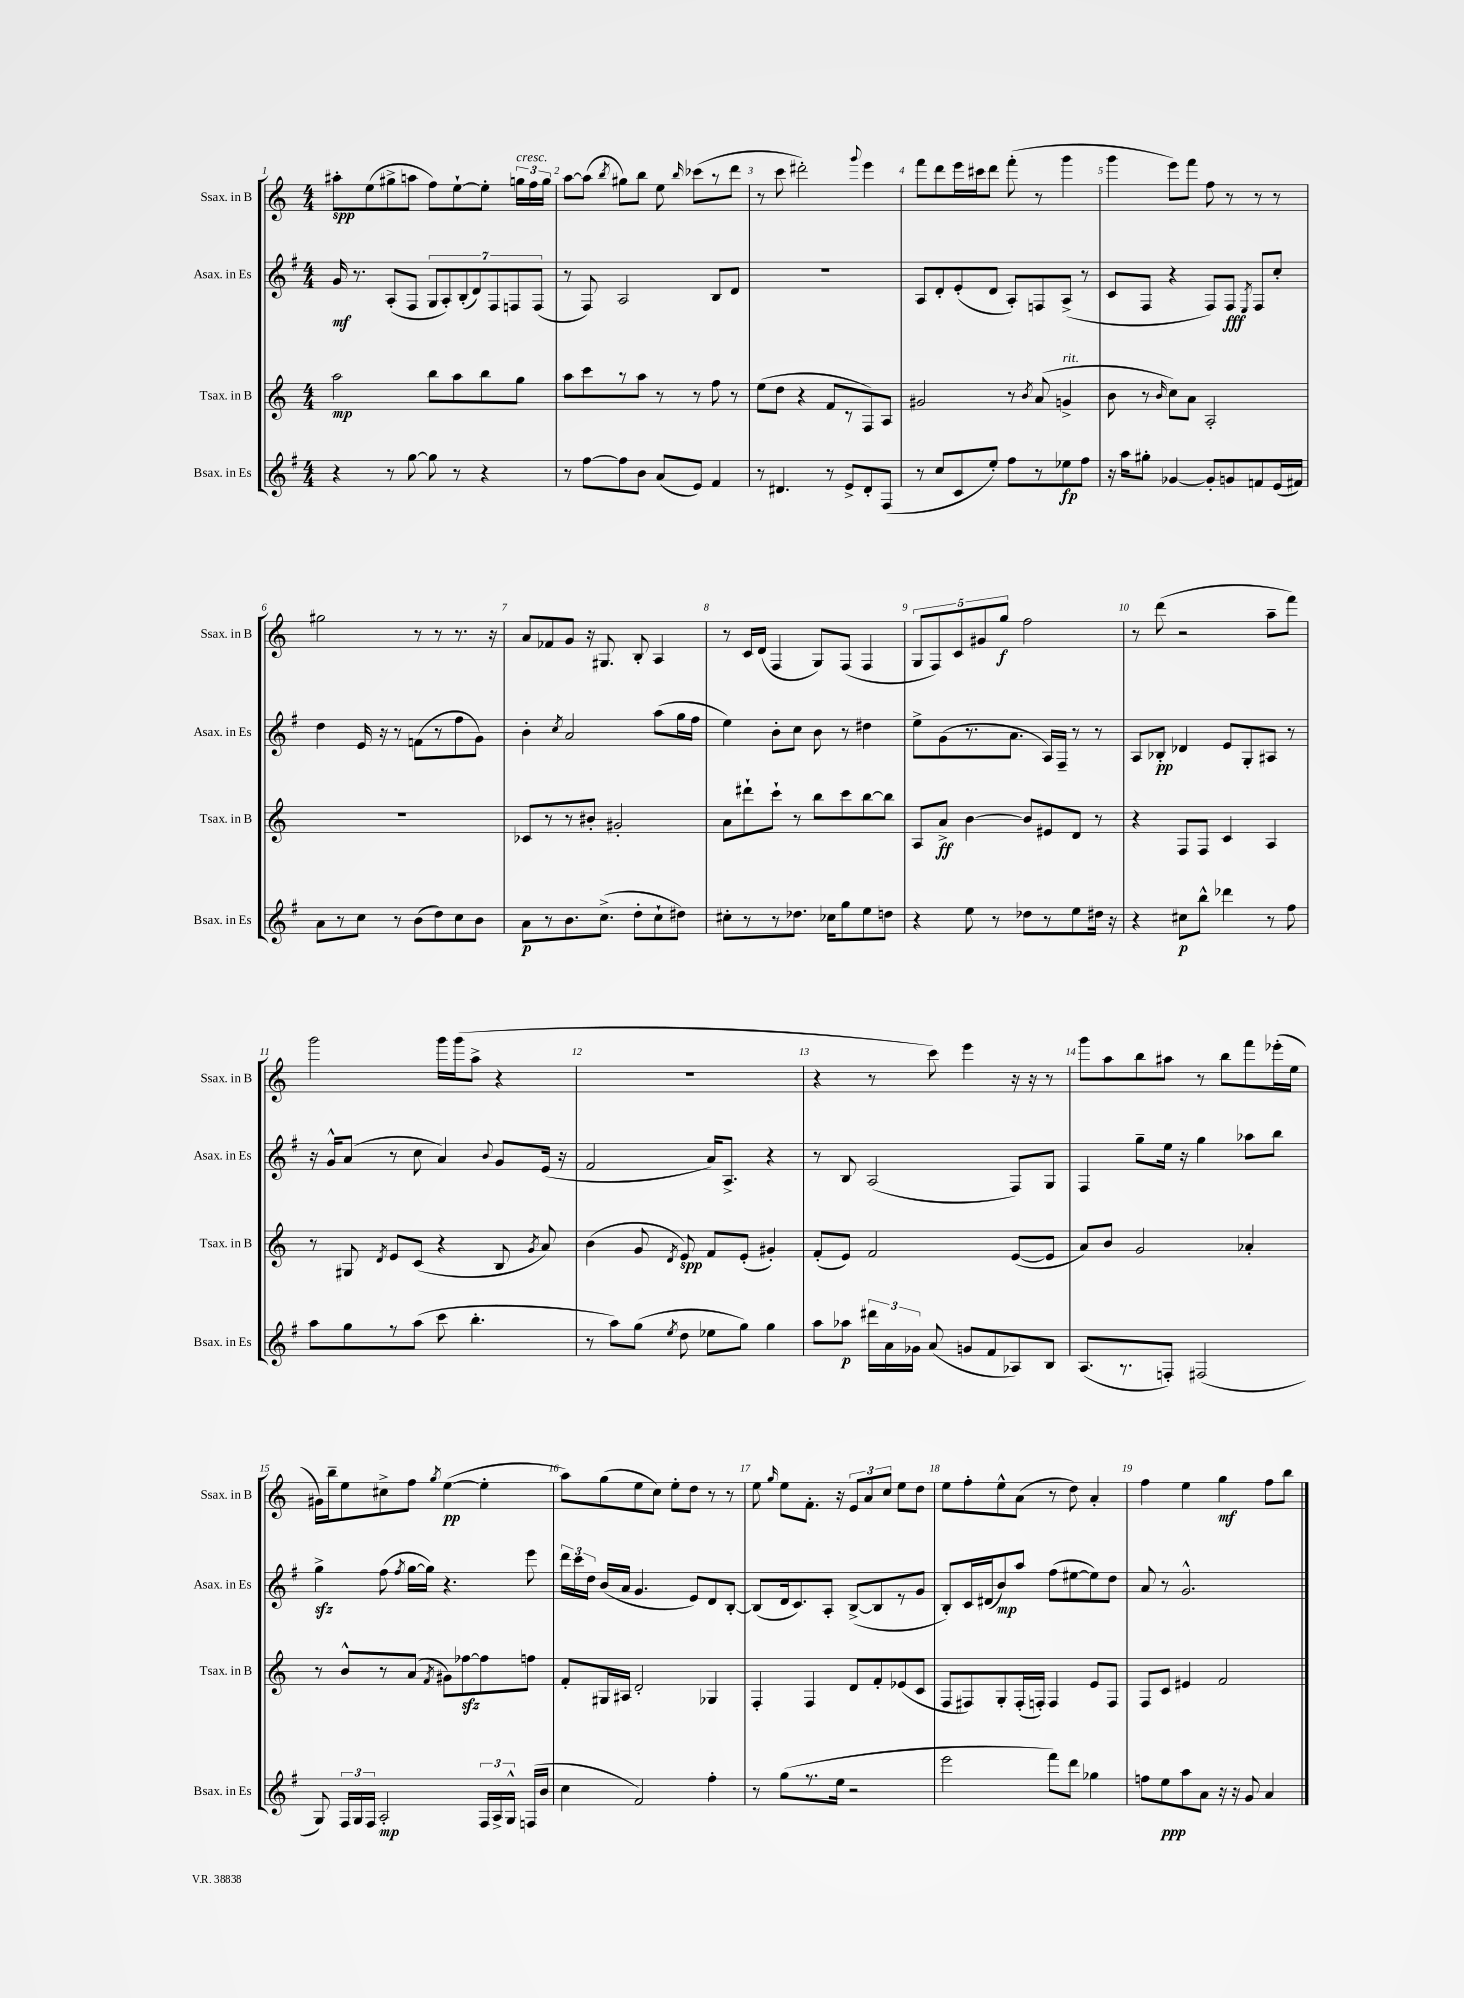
<<
\new StaffGroup <<
\new Staff = "s0" \with { instrumentName = "Ssax. in B" shortInstrumentName = "Ssax. in B" } {
    \clef treble \key c \major \numericTimeSignature \time 4/4
    \autoBeamOff ais''8[-.\spp e''8( gis''8-> a''8] f''8[) e''8~-! e''8]-. \tuplet 3/2 { g''16[^\markup { \italic "cresc." } f''16 g''16] } |
    a''8[~ a''8]( \acciaccatura { b''8 } gis''8[) b''8] e''8 \grace { b''16 } ces'''8[( r8 d'''8] |
    r8 c'''8 dis'''2-.) \appoggiatura { g'''8 } e'''4 |
    f'''8[ d'''8 e'''16 cis'''16 d'''8] f'''8-.( r8 g'''4 |
    g'''4 e'''8[) f'''8] f''8 r8 r8 r8 |
    gis''2 r8 r8 r8. r16 |
    a'8[ fes'8 g'8] r16 gis8. b8-. a4 |
    r8 c'16[ d'16]( f4 g8[) f8]( f4 |
    \tuplet 5/4 { g8[ f8) c'8 gis'8 g''8]\f } f''2 |
    r8 d'''8( r2 a''8[-- f'''8]) |
    g'''2 g'''16[ g'''16( a''8]-> r4 |
    R1 |
    r4 r8 c'''8) e'''4 r16 r16 r8 |
    g'''8[ a''8 b''8 ais''8] r8 b''8[ f'''8 ees'''16-.( e''16] |
    gis'16[) b''16-- e''8 cis''8-> f''8] \acciaccatura { g''8 } e''4~\pp( e''4-. |
    a''8[) g''8( e''8 c''8]) e''8[-. d''8] r8 r8 |
    e''8 \grace { g''16 } e''8[ f'8.]-. r16 \tuplet 3/2 { e'8[ a'8 c''8] } e''8[ d''8] |
    e''8[ f''8-. e''8-^ a'8]( r8 d''8) a'4-. |
    f''4 e''4 g''4\mf f''8[ b''8] \bar "|." |
}
\new Staff = "s1" \with { instrumentName = "Asax. in Es" shortInstrumentName = "Asax. in Es" } {
    \clef treble \key g \major \numericTimeSignature \time 4/4
    \autoBeamOff g'16\mf r8. a8[-.( fis8] \tuplet 7/4 { g8[ a8-.) b8-.( d'8) fis8 f8 f8]( } |
    r8 fis8) a2 b8[ d'8] |
    R1 |
    a8[ d'8-. e'8-.( d'8] a8[-.) f8 a8]->( r8 |
    c'8[ fis8] r4 fis8[) fis8]\fff \acciaccatura { e8 } fis8[ c''8]-. |
    d''4 e'16 r16 r8 f'8[( r8 fis''8 g'8]) |
    b'4-. \acciaccatura { c''8 } a'2 a''8[( g''16 fis''16] |
    e''4) b'8[-. c''8] b'8 r8 dis''4 |
    e''8[-> g'8( r8. a'8.] a16[) fis16]-- r8 r8 |
    a8[ bes8]-.\pp des'4 e'8[ g8-. ais8] r8 |
    r16 g'16[-^ a'8]( r8 c''8 a'4) \appoggiatura { b'8 } g'8[ e'16]( r16 |
    fis'2 a'16[) a8.]-> r4 |
    r8 b8 a2( fis8[) g8] |
    fis4 g''8[-- e''16] r16 g''4 aes''8[ b''8] |
    g''4->\sfz fis''8( \acciaccatura { fis''8 } g''16[~ g''16]) r4. e'''8 |
    \tuplet 3/2 { d'''16[ c'''16 d''16] } b'16[( a'16] g'4. e'8[) d'8 b8]~-. |
    b8[( d'16 c'8.) a8]-. b8[~->( b8 r8 g'8] |
    b8[-.) c'16 dis'16( b'8\mp) a''8] fis''8[( eis''8~ eis''8) d''8] |
    a'8 r8 g'2.-^ \bar "|." |
}
\new Staff = "s2" \with { instrumentName = "Tsax. in B" shortInstrumentName = "Tsax. in B" } {
    \clef treble \key c \major \numericTimeSignature \time 4/4
    \autoBeamOff a''2\mp b''8[ a''8 b''8 g''8] |
    a''8[ c'''8 r8 a''8] r8 r8 f''8 r8 |
    e''8[( d''8] r4 f'8[ r8 f8) a8] |
    gis'2 r8 \acciaccatura { b'8 } a'8( g'4->^\markup { \italic "rit." } |
    b'8 r8 \grace { b'16 } c''8[) a'8] a2-. |
    R1 |
    ces'8[ r8 r8 bis'8]-. gis'2-. |
    a'8[ dis'''8-! c'''8]-! r8 b''8[ c'''8 b''8~ b''8] |
    a8[ a'8]->\ff b'4~ b'8[ eis'8 d'8] r8 |
    r4 f8[ f8] c'4 a4 |
    r8 gis8 \acciaccatura { d'8 } e'8[ c'8]( r4 b8 \acciaccatura { g'8 } a'8) |
    b'4( g'8 \acciaccatura { d'8 } e'8\spp) f'8[ e'8]-.( gis'4-.) |
    f'8[-.( e'8]) f'2 e'8[~( e'8] |
    a'8[) b'8] g'2 aes'4-. |
    r8 b'8[-^ r8 a'8]( \acciaccatura { f'8 } gis'8[) fes''8~\sfz fes''8 f''8] |
    f'8[-. gis16 ais16] d'2-. ges4 |
    f4-. f4 d'8[ f'8-. ees'8( c'8] |
    f8[ fis8) g8-. fis16-.( f16]-.) f4 e'8[ f8] |
    f8[ c'8] eis'4 f'2 \bar "|." |
}
\new Staff = "s3" \with { instrumentName = "Bsax. in Es" shortInstrumentName = "Bsax. in Es" } {
    \clef treble \key g \major \numericTimeSignature \time 4/4
    \autoBeamOff r4 r8 g''8~ g''8 r8 r4 |
    r8 fis''8[~ fis''8 b'8] a'8[( e'8]) fis'4 |
    r8 dis'4. r8 e'8[-> dis'8-. fis8]( |
    r8 c''8[ c'8 e''8]-.) fis''8[ r8 ees''8\fp fis''8] |
    r16 a''16[ gis''8]-. ges'4~ ges'8[-. g'8 f'8 e'16( fis'16]) |
    a'8[ r8 c''8] r8 b'8[( d''8) c''8 b'8] |
    a'8[\p r8 b'8. c''8.]->( d''8[-. c''8-! dis''8]) |
    cis''8[-. r8 r8 des''8.] ces''16[ g''8 e''8 d''8] |
    r4 e''8 r8 des''8[ r8 e''8 dis''16] r16 |
    r4 cis''8[\p b''8]-^ des'''4 r8 fis''8 |
    a''8[ g''8 r8 a''8]( c'''8 b''4.-. |
    r8 a''8[) g''8]( \acciaccatura { e''8 } d''8 ees''8[ g''8]) g''4 |
    a''8[ aes''8]\p \tuplet 3/2 { dis'''16[ a'16 ges'16] } a'8( g'8[ fis'8 aes8) b8] |
    a8.[( r8. f8]-.) fis2( |
    g8) \tuplet 3/2 { fis16[ g16 fis16] } a2-.\mp \tuplet 3/2 { fis16[ a16-> g16]-^ } f16[( b'16] |
    c''4 fis'2) fis''4-. |
    r8 g''8[( r8. e''16] r2 |
    e'''2 fis'''8[) d'''8] ges''4 |
    f''8[ e''8\ppp a''8 a'8] r16 r16 g'8 a'4 \bar "|." |
}
>>
>>
\layout { \context { \Score \override BarNumber.break-visibility = ##(#f #t #t) barNumberVisibility = #all-bar-numbers-visible } }
